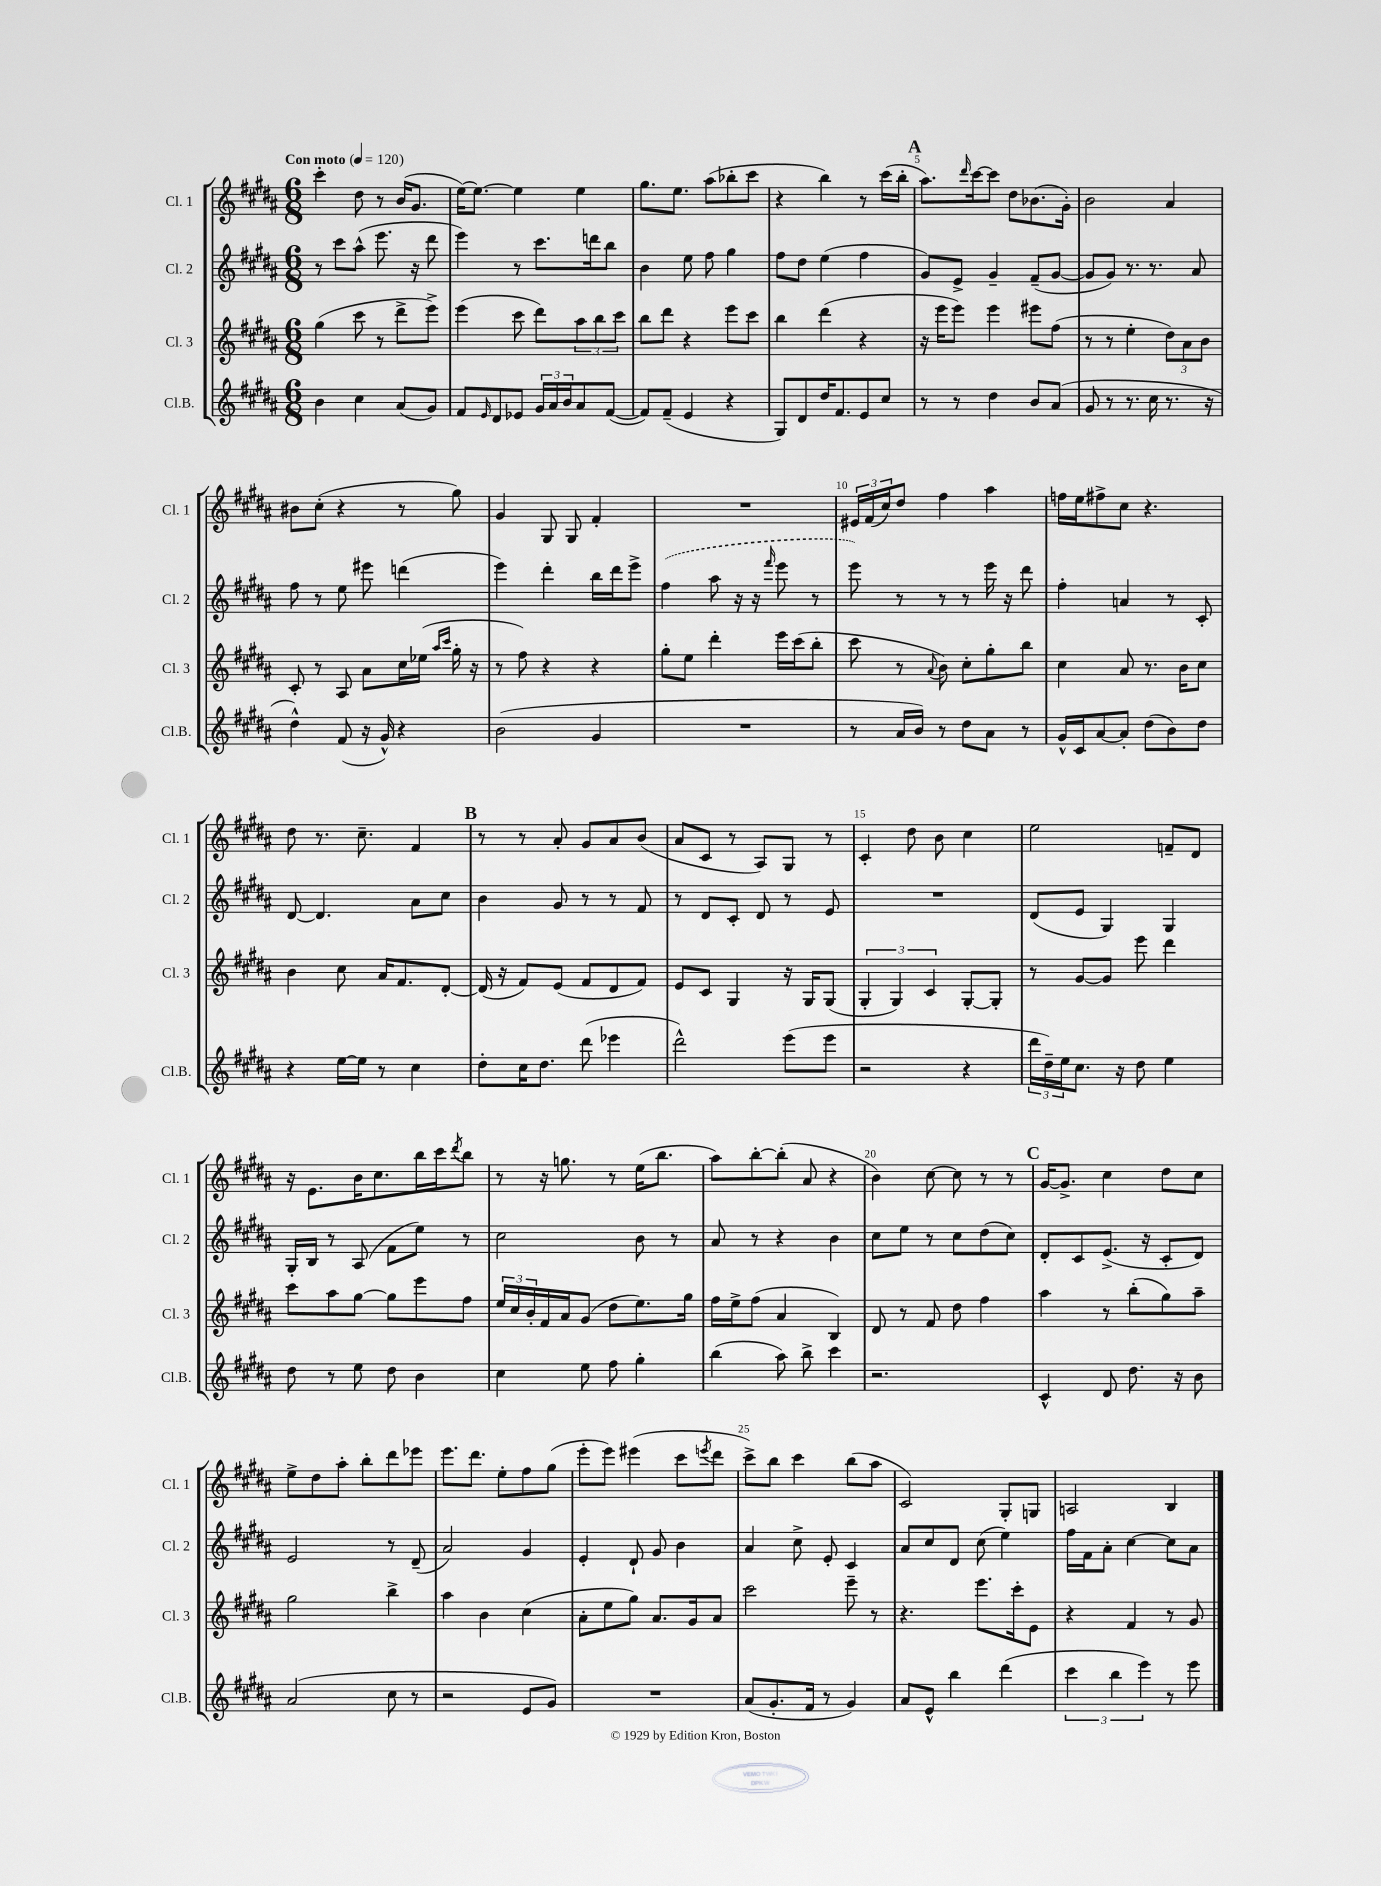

**kern	**kern	**kern	**kern
*staff4	*staff3	*staff2	*staff1
*clefG2	*clefG2	*clefG2	*clefG2
*k[f#c#g#d#a#]	*k[f#c#g#d#a#]	*k[f#c#g#d#a#]	*k[f#c#g#d#a#]
*M6/8	*M6/8	*M6/8	*M6/8
*MM120	*MM120	*MM120	*MM120
4b	(4gg#	8r	4ccc#'
.	.	8ccc#	.
4cc#	8ccc#	(8aa#^^	8dd#
.	8r	8.eee	8r
(8a#	8ddd#^	.	(16b
.	.	16r	8.g#
8g#)	8eee^)	8ddd#	.
=	=	=	=
8f#	(4eee	4eee)	[16ee)
.	.	.	8.ee_
16qqe	.	.	.
8d#	.	.	.
8e-	8ccc#	8r	4ee]
24g#	8ddd#)	8.ccc#	.
24a#	.	.	.
24b	.	.	.
8a#	12aa#	.	4ee
.	.	16ddd	.
.	12bb	.	.
([8f#	.	8bb	.
.	12ccc#	.	.
=	=	=	=
8f#])	8bb	4b	8.gg#
(8f#~	8ddd#	.	.
.	.	.	8.ee
4e	4r	8ee	.
.	.	8ff#	(8aa#
4r	8eee	4gg#	8bb-'
.	8ccc#	.	8ccc#
=	=	=	=
8G#)	4bb	8ff#	4r
8d#	.	8dd#	.
16dd#	(4ddd#	(4ee	4bb)
8.f#	.	.	.
8e	4r	4ff#	8r
8cc#	.	.	(16ccc#
.	.	.	16bb'
=	=	=	=
8r	16r	8g#)	8.aa#)
.	16eee	.	.
8r	8eee)	8e^	.
.	.	.	16qqddd#
.	.	.	[16ccc#
4dd#	4eee	4g#~	8ccc#]
.	.	.	8dd#
8b	8eee#	(8f#~	(8.b-
(8a#	(8ff#	[8g#	.
.	.	.	16g#')
=	=	=	=
8g#	8r	8g#]	2b
8r	8r	8g#)	.
8.r	4ee'	8.r	.
16cc#	.	8.r	.
8.r	12dd#)	.	4a#
.	12a#	.	.
.	.	8a#	.
.	12b	.	.
16r	.	.	.
=	=	=	=
4dd#^^)	8c#'	8ff#	8b#
.	8r	8r	(8cc#'
(8f#	8A#	8ee	4r
16r	8a#	8eee#	.
16g#^^)	.	.	.
4r	16cc#	(4ddd	8r
.	(16ee-	.	.
.	16qqaa#	.	.
.	16qqccc#	.	.
.	16gg#'	.	8gg#)
.	16r	.	.
=	=	=	=
(2b	8r	4eee)	4g#
.	8ff#)	.	.
.	4r	4ddd#'	8G#
.	.	.	8G#
4g#	4r	16bb	4f#'
.	.	16ddd#	.
.	.	8eee^	.
=	=	=	=
2.r	8gg#'	(4ff#	2.r
.	8ee	.	.
.	4ddd#'	8aa#	.
.	.	16r	.
.	.	16r	.
.	.	16qqfff#	.
.	16eee	8eee	.
.	(16ccc#	.	.
.	8bb'	8r	.
=	=	=	=
8r	8ccc#	8eee)	24e#
.	.	.	(24f#
.	.	.	24cc#)
16a#	8r	8r	8dd#
16b)	.	.	.
.	8qqa#	.	.
8r	8b)	8r	4ff#
8dd#	8cc#'	8r	.
8a#	8gg#'	16eee	4aa#
.	.	16r	.
8r	8bb	8ddd#	.
=	=	=	=
16g#^^	4cc#	4ff#'	16ff
16c#	.	.	16ee
[8a#	.	.	8ff#^
8a#']	8a#	4a	8cc#
(8dd#	8.r	.	4.r
8b)	.	8r	.
.	16b	.	.
8dd#	8cc#	8c#'	.
=	=	=	=
4r	4b	[8d#	8dd#
.	.	4.d#]	8.r
[16ee	8cc#	.	.
16ee]	.	.	8.cc#~
8r	16a#	.	.
.	8.f#	.	.
4cc#	.	8a#	4f#
.	[8d#'	8cc#	.
=	=	=	=
8dd#'	(16d#]	4b	8r
.	16r	.	.
16cc#	8f#)	.	8r
8.dd#	.	.	.
.	(8e	8g#	8a#'
(8ddd#	8f#	8r	8g#
4eee-	8d#	8r	8a#
.	8f#)	8f#	(8b
=	=	=	=
2ddd#^^)	8e	8r	8a#
.	8c#	8d#	8c#
.	4G#	8c#'	8r
.	.	8d#	8A#)
(8eee	16r	8r	8G#
.	16G#	.	.
8eee	(8G#	8e	8r
=	=	=	=
2r	6G#'	2.r	4c#'
.	6G#)	.	.
.	.	.	8dd#
.	6c#	.	.
.	.	.	8b
4r	[8G#'	.	4cc#
.	8G#']	.	.
=	=	=	=
24ddd#	8r	(8d#	2ee
24dd#~)	.	.	.
24ee	.	.	.
8.cc#	[8g#	8e	.
.	8g#]	4G#)	.
16r	.	.	.
8dd#	8eee	.	.
4ee	4ddd#	4G#	8f~
.	.	.	8d#
=	=	=	=
8dd#	8ccc#	16G#'	16r
.	.	16B	8.e
8r	8aa#	8r	.
8ee	[8gg#	(8A#	16b
.	.	.	8.cc#
8dd#	8gg#]	8f#	.
4b	8eee	8ee)	16bb
.	.	.	16ccc#
.	.	.	8qddd#
.	8ff#	8r	8bb
=	=	=	=
4cc#	24ee	2cc#	8r
.	24cc#	.	.
.	24b'	.	.
.	16f#	.	16r
.	16a#	.	8.gg
8ee	(8g#	.	.
8ff#	8dd#	.	8r
4gg#'	8.ee)	8b	(16ee
.	.	.	8.bb
.	.	8r	.
.	16gg#	.	.
=	=	=	=
(4bb	16ff#	8a#	8aa#)
.	16ee^	.	.
.	(8ff#	8r	[8bb'
8aa#)	4a#	4r	(8bb']
8bb^	.	.	8a#
4ccc#	4B)	4b	4r
=	=	=	=
2.r	8d#	8cc#	4b)
.	8r	8ee	.
.	8f#	8r	[8cc#
.	8dd#	8cc#	8cc#]
.	4ff#	(8dd#	8r
.	.	8cc#)	8r
=	=	=	=
4c#^^	4aa#	8d#'	[16g#
.	.	.	8.g#^]
.	.	8c#	.
8d#	8r	(8.e^	4cc#
8.dd#	(8bb'	.	.
.	.	16r	.
.	8gg#)	8c#'	8dd#
16r	.	.	.
8b	8aa#~	8d#)	8cc#
=	=	=	=
(2a#	2gg#	2e	8ee^
.	.	.	8dd#
.	.	.	8aa#'
.	.	.	8bb'
8cc#	4bb^	8r	8ddd#
8r	.	(8d#~	8eee-
=	=	=	=
2r	4aa#	2a#)	8.eee
.	.	.	8.ddd#
.	4b	.	.
.	.	.	8ee'
8e	(4cc#	4g#	8ff#
8g#)	.	.	(8gg#
=	=	=	=
2.r	8a#'	4e'	8eee'
.	8ee	.	8eee)
.	8gg#)	8d#`	(4eee#
.	8.a#	8g#	.
.	.	4b	8ccc#
.	16g#	.	.
.	.	.	8qeee
.	8a#	.	8ddd#
=	=	=	=
(8a#	2ccc#	4a#	8ccc#^)
8.g#'	.	.	8bb
.	.	8cc#^	4ccc#
16f#	.	.	.
8r	.	8e'	.
4g#)	8eee~	4c#	(8bb
.	8r	.	8aa#
=	=	=	=
8a#	4.r	8a#	2c#)
8e^^	.	8cc#	.
4bb	.	8d#	.
.	8.eee	(8cc#	.
(4ddd#	.	4ee)	8G#'
.	16ccc#'	.	.
.	8e	.	8G
=	=	=	=
6ccc#	4r	16ff#	2A
.	.	16f#	.
.	.	8a#'	.
6bb	.	.	.
.	4f#	[4cc#	.
6eee)	.	.	.
8r	8r	8cc#]	4B
8eee	8g#	8a#	.
==	==	==	==
*-	*-	*-	*-
